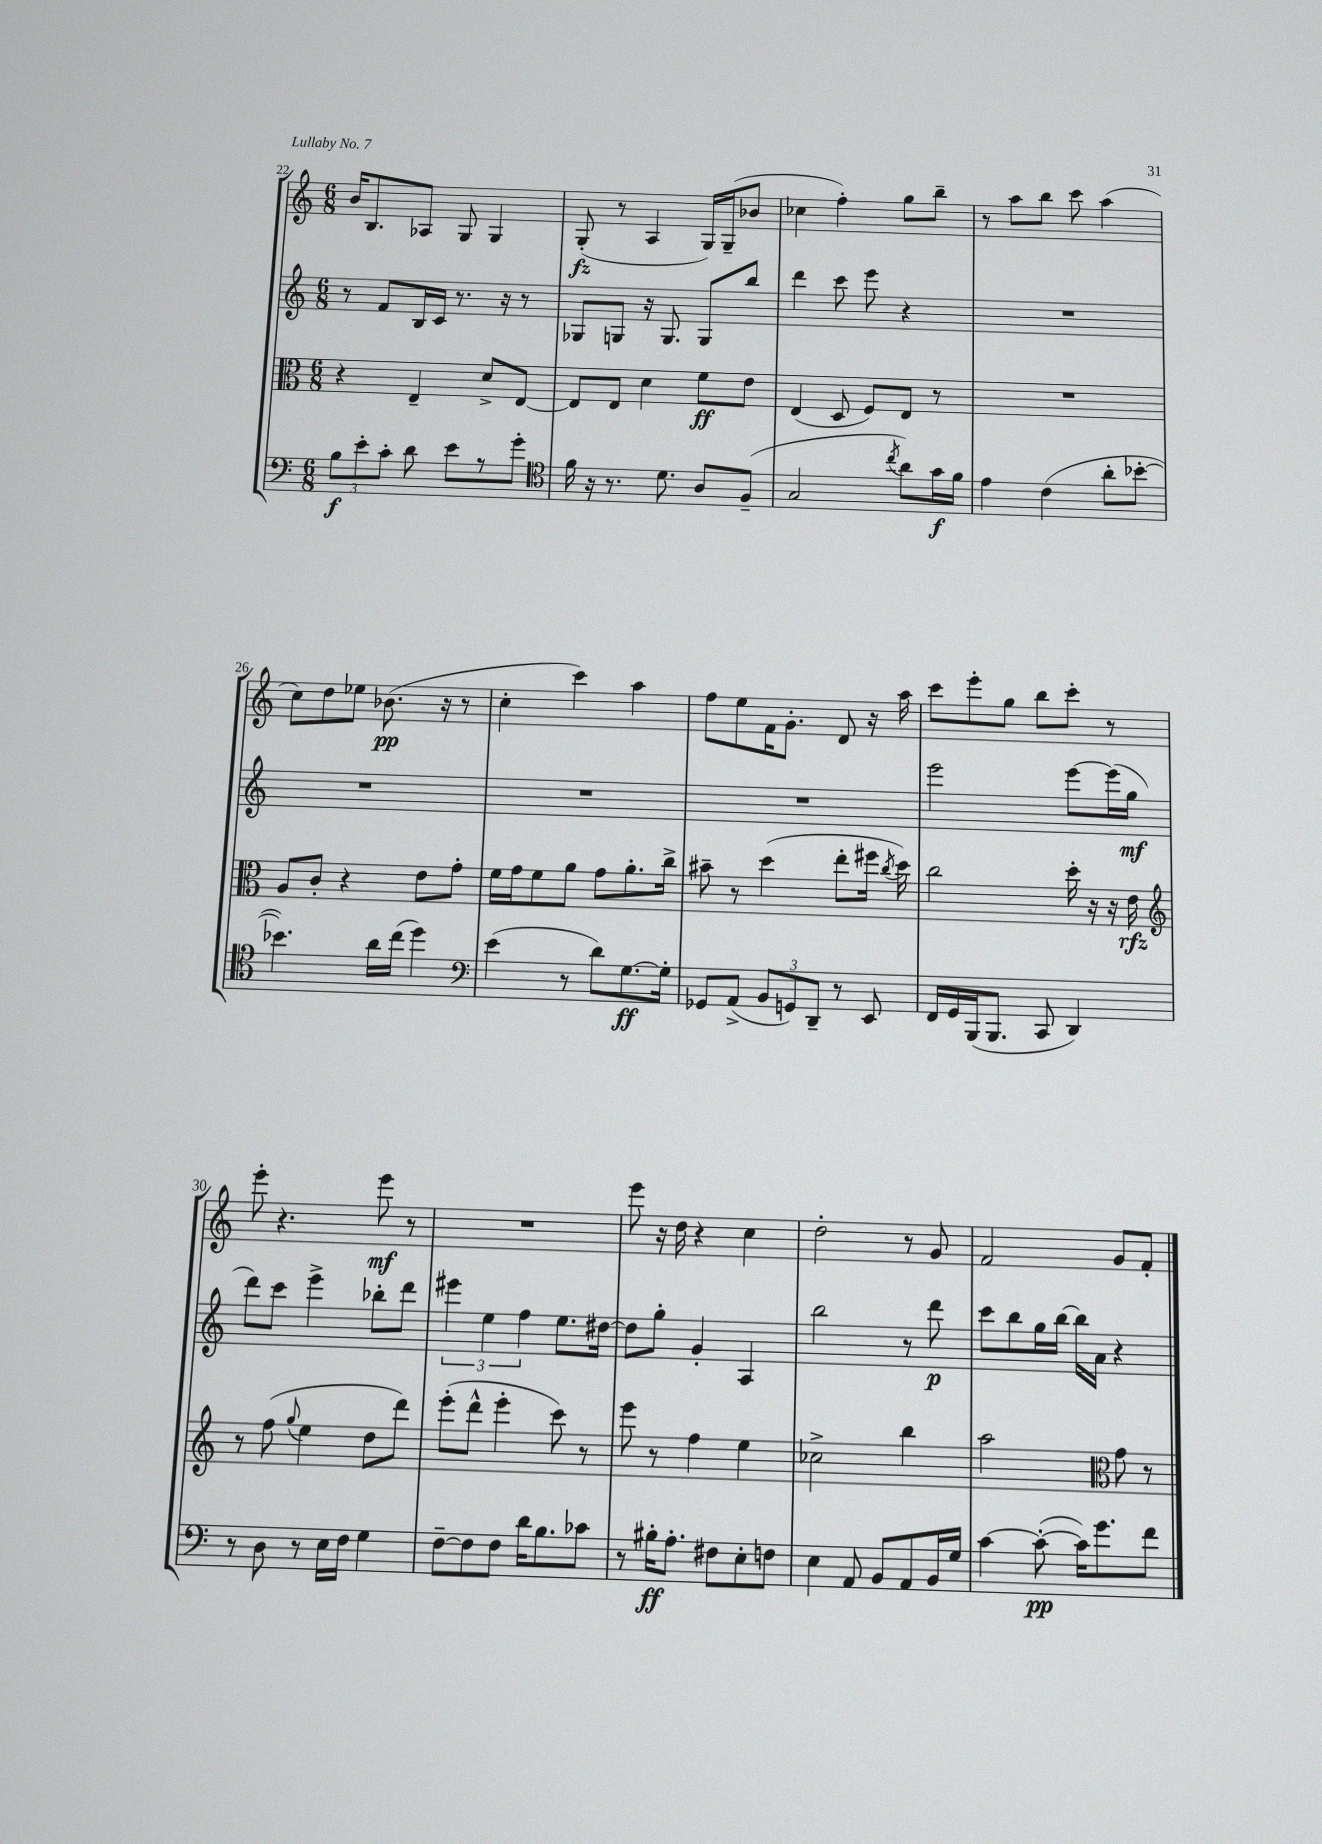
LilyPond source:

<<
\new StaffGroup <<
\new Staff = "s0" {
    \clef treble \key c \major \numericTimeSignature \time 6/8
    \autoBeamOff b'16[ b8. aes8] g8 g4 |
    g8-.\fz( r8 a4 g16[) g16--( bes'8] |
    ces''4 f''4-.) g''8[ b''8]-- |
    r8 a''8[ b''8] c'''8 a''4( |
    c''8[) d''8 ees''8] bes'8.\pp( r16 r8 |
    c''4-. c'''4) a''4 |
    f''8[ e''8 f'16 g'8.]-. d'8 r16 a''16 |
    c'''8[ e'''8-. g''8] b''8[ c'''8]-. r8 |
    e'''8-. r4. e'''8\mf r8 |
    R2. |
    e'''8 r16 d''16 r4 c''4 |
    d''2-. r8 g'8 |
    f'2 g'8[ f'8]-. \bar "|." |
}
\new Staff = "s1" {
    \clef treble \key c \major \numericTimeSignature \time 6/8
    \autoBeamOff r8 f'8[ b16 c'16] r8. r16 r8 |
    ges8[ g8] r16 g8. g8[ b''8] |
    d'''4 c'''8 e'''8 r4 |
    R2. |
    R2. |
    R2. |
    R2. |
    e'''2 e'''8[~ e'''16( g''16]\mf |
    d'''8[) c'''8] e'''4-> bes''8[-. d'''8] |
    \tuplet 3/2 { eis'''4 e''4 f''4 } e''8.[ dis''16]~ |
    dis''8[ g''8]-. g'4-. a4 |
    b''2 r8 d'''8\p |
    c'''8[ b''8 g''16 b''16]~ b''16[ a'16] r4 \bar "|." |
}
\new Staff = "s2" {
    \clef alto \key c \major \numericTimeSignature \time 6/8
    \autoBeamOff r4 e4-- d'8[-> e8]~ |
    e8[ e8] d'4 f'8[\ff e'8] |
    e4( d8 f8[) e8] r8 |
    R2. |
    a8[ c'8]-. r4 e'8[ g'8]-. |
    f'16[ g'16 f'8 a'8] g'8[ a'8.-. c''16]-> |
    bis'8-- r8 d''4( e''8[-. fis''16] \acciaccatura { c''8 } d''16) |
    c''2 d''16-. r16 r16 e'16\rfz |
    \clef treble r8 f''8( \appoggiatura { g''8 } e''4 d''8[ d'''8]) |
    e'''8[-.( d'''8]-^ e'''4-. c'''8) r8 |
    e'''8 r8 f''4 e''4 |
    ces''2-> b''4 |
    a''2 \clef alto g'8 r8 \bar "|." |
}
\new Staff = "s3" {
    \clef bass \key c \major \numericTimeSignature \time 6/8
    \autoBeamOff \tuplet 3/2 { b8[\f e'8-. c'8]-. } d'8 e'8[ r8 g'8]-. |
    \clef tenor f'16 r16 r8. d'8. a8[ f8]--( |
    g2 \acciaccatura { c''8 } a'8[) g'16\f f'16] |
    e'4 c'4( a'8[-. bes'8]~-. |
    bes'4.) a'16[ c''16]( d''4) |
    \clef bass e'4( r8 d'8[) g8.~\ff g16]-. |
    ges,8[ a,8]->( \tuplet 3/2 { b,8[ g,8) d,8]-- } r8 e,8 |
    f,16[ g,16 b,,16( b,,8.] c,8 d,4) |
    r8 d8 r8 e16[ f16] g4 |
    f8[~-- f8 f8] d'16[ b8. ces'8] |
    r8 bis16[-.\ff a8.]-. fis8[ e8-. f8] |
    e4 a,8 b,8[ a,8 b,16 g16] |
    c'4~ c'8~-.\pp( c'16[) g'8. f'8] \bar "|." |
}
>>
>>
\layout { \context { \Score currentBarNumber = #22 } }
